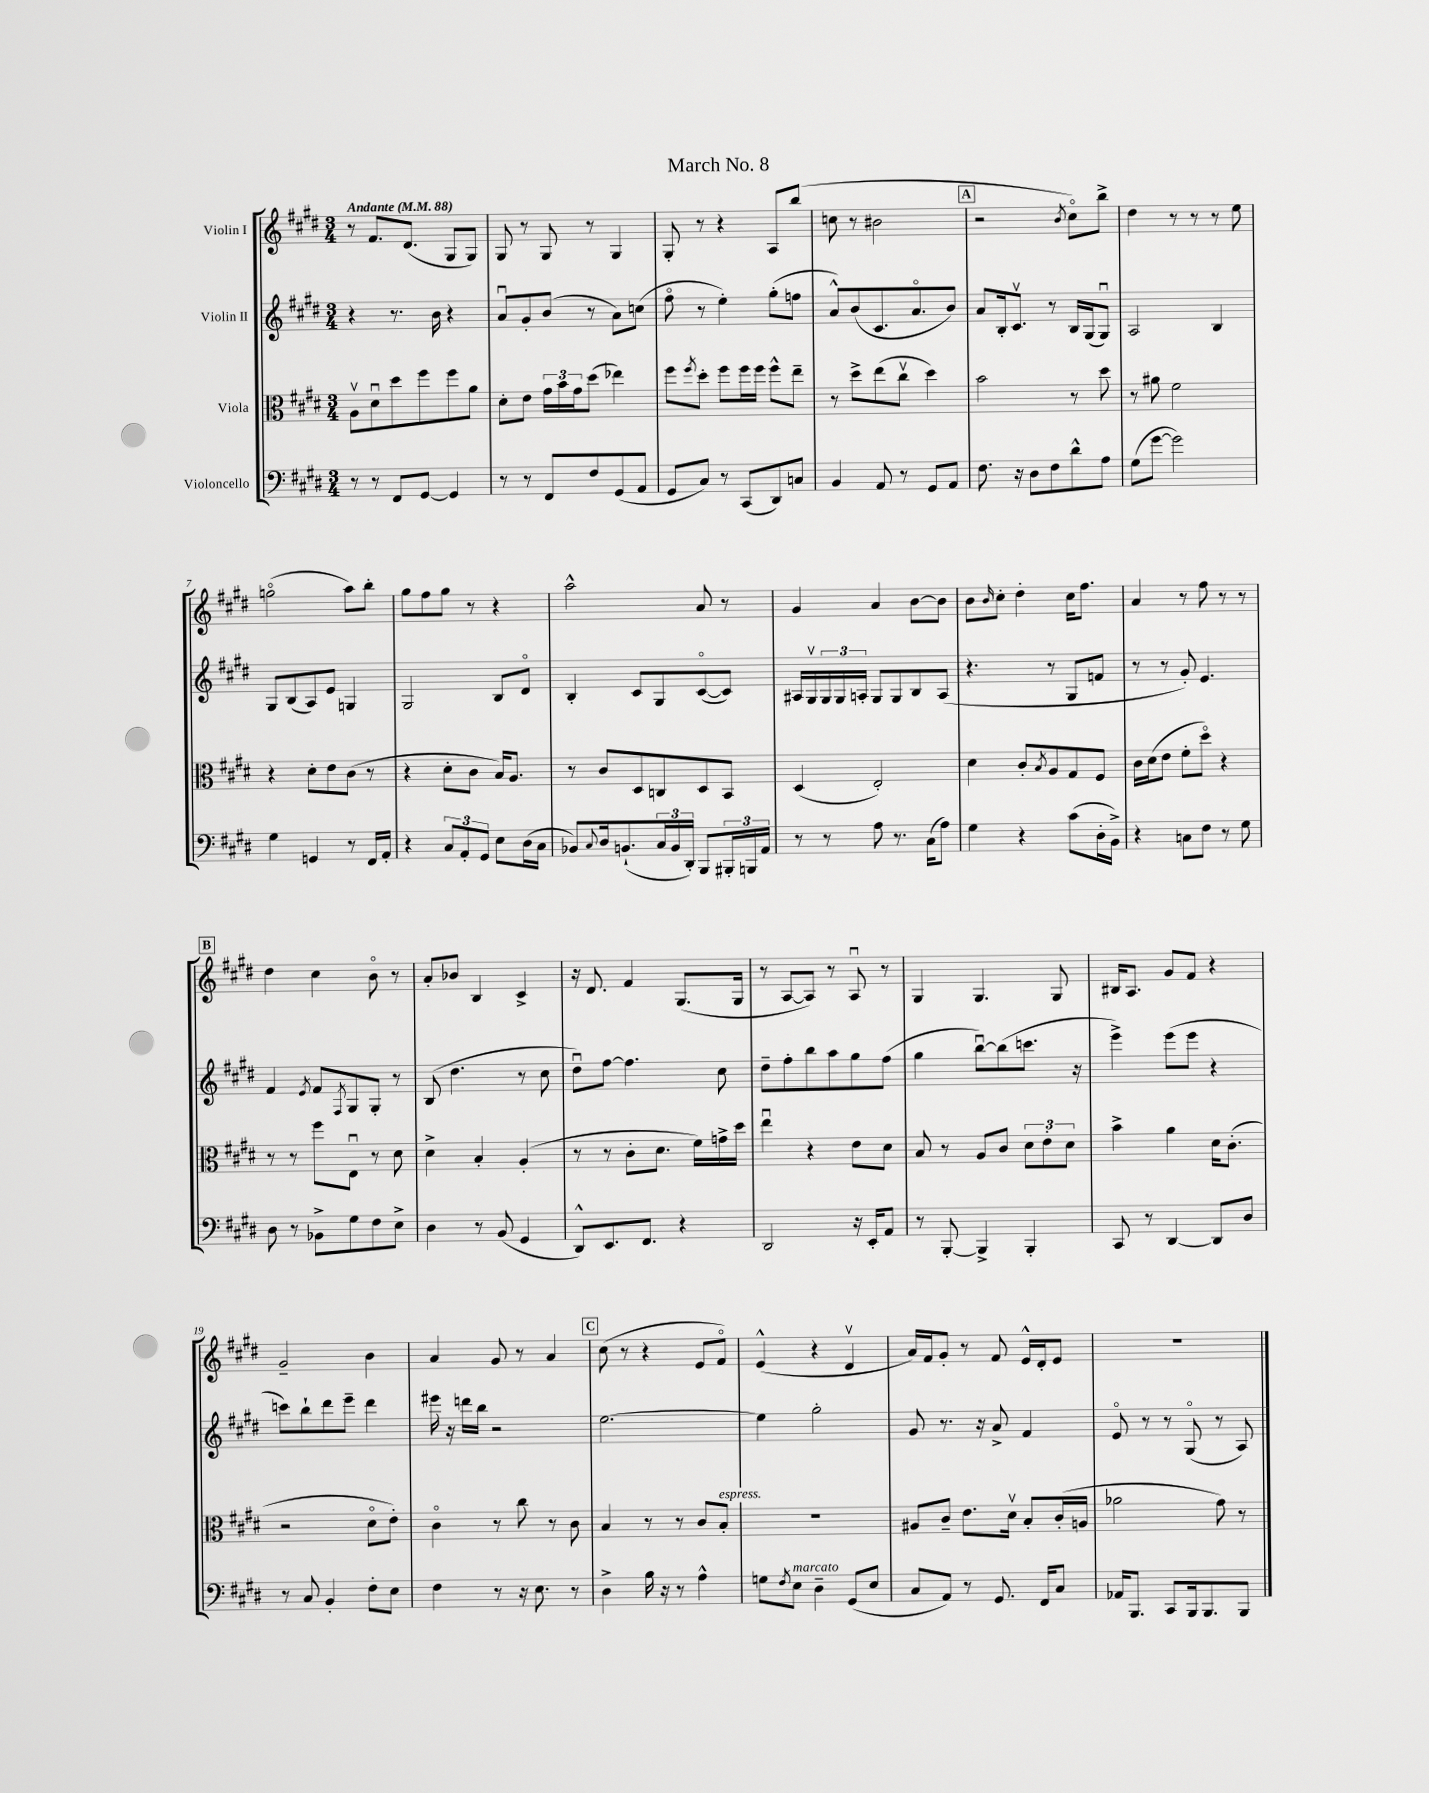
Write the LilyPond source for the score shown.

\header { title = "March No. 8" }
<<
\new StaffGroup <<
\new Staff = "s0" \with { instrumentName = "Violin I" } {
    \clef treble \key e \major \numericTimeSignature \time 3/4 \tempo "Andante" 4 = 88
    r8 fis'8. dis'8.( gis8 gis8) |
    gis8 r8 gis8 r8 gis4 |
    gis8-. r8 r4 a8 b''8( |
    c''8 r8 bis'2 |
    \mark \markup { \box "A" } r2 \acciaccatura { b'8 } cis''8\flageolet) b''8-> |
    dis''4 r8 r8 r8 e''8 |
    g''2\flageolet( a''8) b''8-. |
    gis''8 fis''8 gis''8 r8 r4 |
    a''2-^ a'8 r8 |
    gis'4 a'4 b'8~ b'8 |
    b'8 \grace { b'16 } cis''8-. dis''4-. cis''16 fis''8. |
    a'4 r8 fis''8 r8 r8 |
    \mark \markup { \box "B" } dis''4 cis''4 b'8\flageolet r8 |
    a'8-. bes'8 b4 cis'4-> |
    r16 dis'8. fis'4 gis8.( gis16 |
    r8 a8~ a8) r8 a8\downbow r8 |
    gis4 gis4. gis8 |
    bis16 a8. gis'8 fis'8 r4 |
    gis'2-- b'4 |
    a'4 gis'8 r8 a'4 |
    \mark \markup { \box "C" } cis''8( r8 r4 e'8 fis'8\flageolet) |
    e'4-^( r4 dis'4\upbow |
    a'16) fis'16 gis'8-. r8 fis'8 e'16-^ dis'16-. e'8 |
    R2. \bar "|." |
}
\new Staff = "s1" \with { instrumentName = "Violin II" } {
    \clef treble \key e \major \numericTimeSignature \time 3/4
    r4 r8. b'16 r4 |
    a'8\downbow gis'8-. b'8( r8 a'8) c''8( |
    fis''8\flageolet r8 e''4-.) gis''8-.( f''8 |
    a'8-^) b'8( cis'8. a'8.\flageolet b'8) |
    \mark \markup { \box "A" } a'8 b16-. cis'8.\upbow r8 b16 gis16( gis8\downbow) |
    a2 b4 |
    gis8 b8( a8) e'8 g4 |
    gis2 b8 dis'8\flageolet |
    b4-. cis'8 gis8 cis'8~\flageolet( cis'8) |
    ais16 gis16\upbow \tuplet 3/2 { gis16 gis16 a16-. } gis8 gis8 b8 a8( |
    r4. r8 gis8 f'8 |
    r8 r8 gis'8-.) e'4. |
    \mark \markup { \box "B" } fis'4 \acciaccatura { e'8 } fis'8 \acciaccatura { fis8 } gis8 gis8-. r8 |
    b8( dis''4. r8 cis''8 |
    dis''8\downbow) fis''8~ fis''4. cis''8 |
    dis''8-- fis''8-. b''8 a''8 gis''8 fis''8( |
    gis''4 b''8~\downbow) b''8( c'''8. r16 |
    e'''4->) e'''8( e'''8 r4 |
    c'''8) b''8-! dis'''8 e'''8-- dis'''4 |
    eis'''16 r16 d'''16 b''16 r2 |
    \mark \markup { \box "C" } e''2.~ |
    e''4 gis''2-. |
    gis'8 r8. r16 a'8-> fis'4 |
    e'8\flageolet r8 r8 gis8\flageolet( r8 a8) \bar "|." |
}
\new Staff = "s2" \with { instrumentName = "Viola" } {
    \clef alto \key e \major \numericTimeSignature \time 3/4
    a8\upbow dis'8\downbow dis''8 fis''8 fis''8 a'8 |
    dis'8-. e'8 \tuplet 3/2 { gis'16 b'16 gis'16 } dis''8( ees''4) |
    fis''8 \acciaccatura { fis''8 } dis''8-. fis''8 fis''16 fis''16 fis''8-^ e''8-- |
    r8 dis''8-> e''8( cis''8\upbow dis''4) |
    \mark \markup { \box "A" } b'2 r8 dis''8 |
    r8 ais'8 fis'2 |
    r4 dis'8-. e'8 cis'8( r8 |
    r4 dis'8-. cis'8 b16) a8. |
    r8 cis'8 dis8 c8 dis8 b,8 |
    dis4( e2-.) |
    dis'4 cis'8-. \acciaccatura { b8 } a8 gis8 fis8 |
    cis'16 dis'16( e'8 fis'8-. dis''8\flageolet) r4 |
    \mark \markup { \box "B" } r8 r8 fis''8 e8\downbow r8 dis'8 |
    dis'4-> b4-. a4-.( |
    r8 r8 cis'8-. dis'8. fis'16) g'16-> dis''16 |
    e''4\downbow r4 e'8 dis'8 |
    b8 r8 a8 cis'8 \tuplet 3/2 { dis'8 e'8-. dis'8 } |
    b'4-> a'4 dis'16 cis'8.-.( |
    r2 dis'8\flageolet e'8-.) |
    cis'4\flageolet r8 cis''8 r8 cis'8 |
    \mark \markup { \box "C" } b4 r8 r8 cis'8 b8-.^\markup { \italic "espress." } |
    R2. |
    ais8 cis'8-- e'8. dis'16\upbow b8-. cis'16-.( a16 |
    aes'2 gis'8) r8 \bar "|." |
}
\new Staff = "s3" \with { instrumentName = "Violoncello" } {
    \clef bass \key e \major \numericTimeSignature \time 3/4
    r8 r8 fis,8 gis,8~ gis,4 |
    r8 r8 fis,8 fis8 gis,8( a,8 |
    gis,8 cis8) r8 cis,8( dis,8) c8 |
    b,4 a,8 r8 gis,8 a,8 |
    \mark \markup { \box "A" } fis8. r16 dis8 fis8 dis'8-^ a8 |
    gis8( gis'8~ gis'2) |
    gis4 g,4 r8 fis,16 a,16-. |
    r4 \tuplet 3/2 { cis8 a,8-. gis,8 } e8 dis16( cis16 |
    bes,8) \appoggiatura { cis8 } dis16 b,8.-!( \tuplet 3/2 { cis16 b,16 dis,16-.) } b,,8 \tuplet 3/2 { bis,,16-. b,,16 a,16 } |
    r8 r8 a8 r8. cis16( a8) |
    gis4 r4 cis'8( dis16-. b,16->) |
    r4 c8 fis8 r8 gis8 |
    \mark \markup { \box "B" } dis8 r8 bes,8-> gis8 fis8 e8-> |
    dis4 r8 b,8( gis,4 |
    dis,8-^) e,8. fis,8. r4 |
    dis,2 r16 e,16-. a,8 |
    r8 b,,8~-. b,,4-> b,,4-. |
    cis,8 r8 dis,4~ dis,8 dis8 |
    r8 cis8 b,4-. fis8-. e8 |
    fis4 r8 r16 e8. r8 |
    \mark \markup { \box "C" } dis4-> b16 r16 r8 a4-^ |
    g8 \acciaccatura { fis8 } e8^\markup { \italic "marcato" } dis4-- gis,8( e8 |
    cis8 a,8) r8 gis,8. fis,16 cis8 |
    aes,16 b,,8. cis,8 b,,16 b,,8. b,,8 \bar "|." |
}
>>
>>
